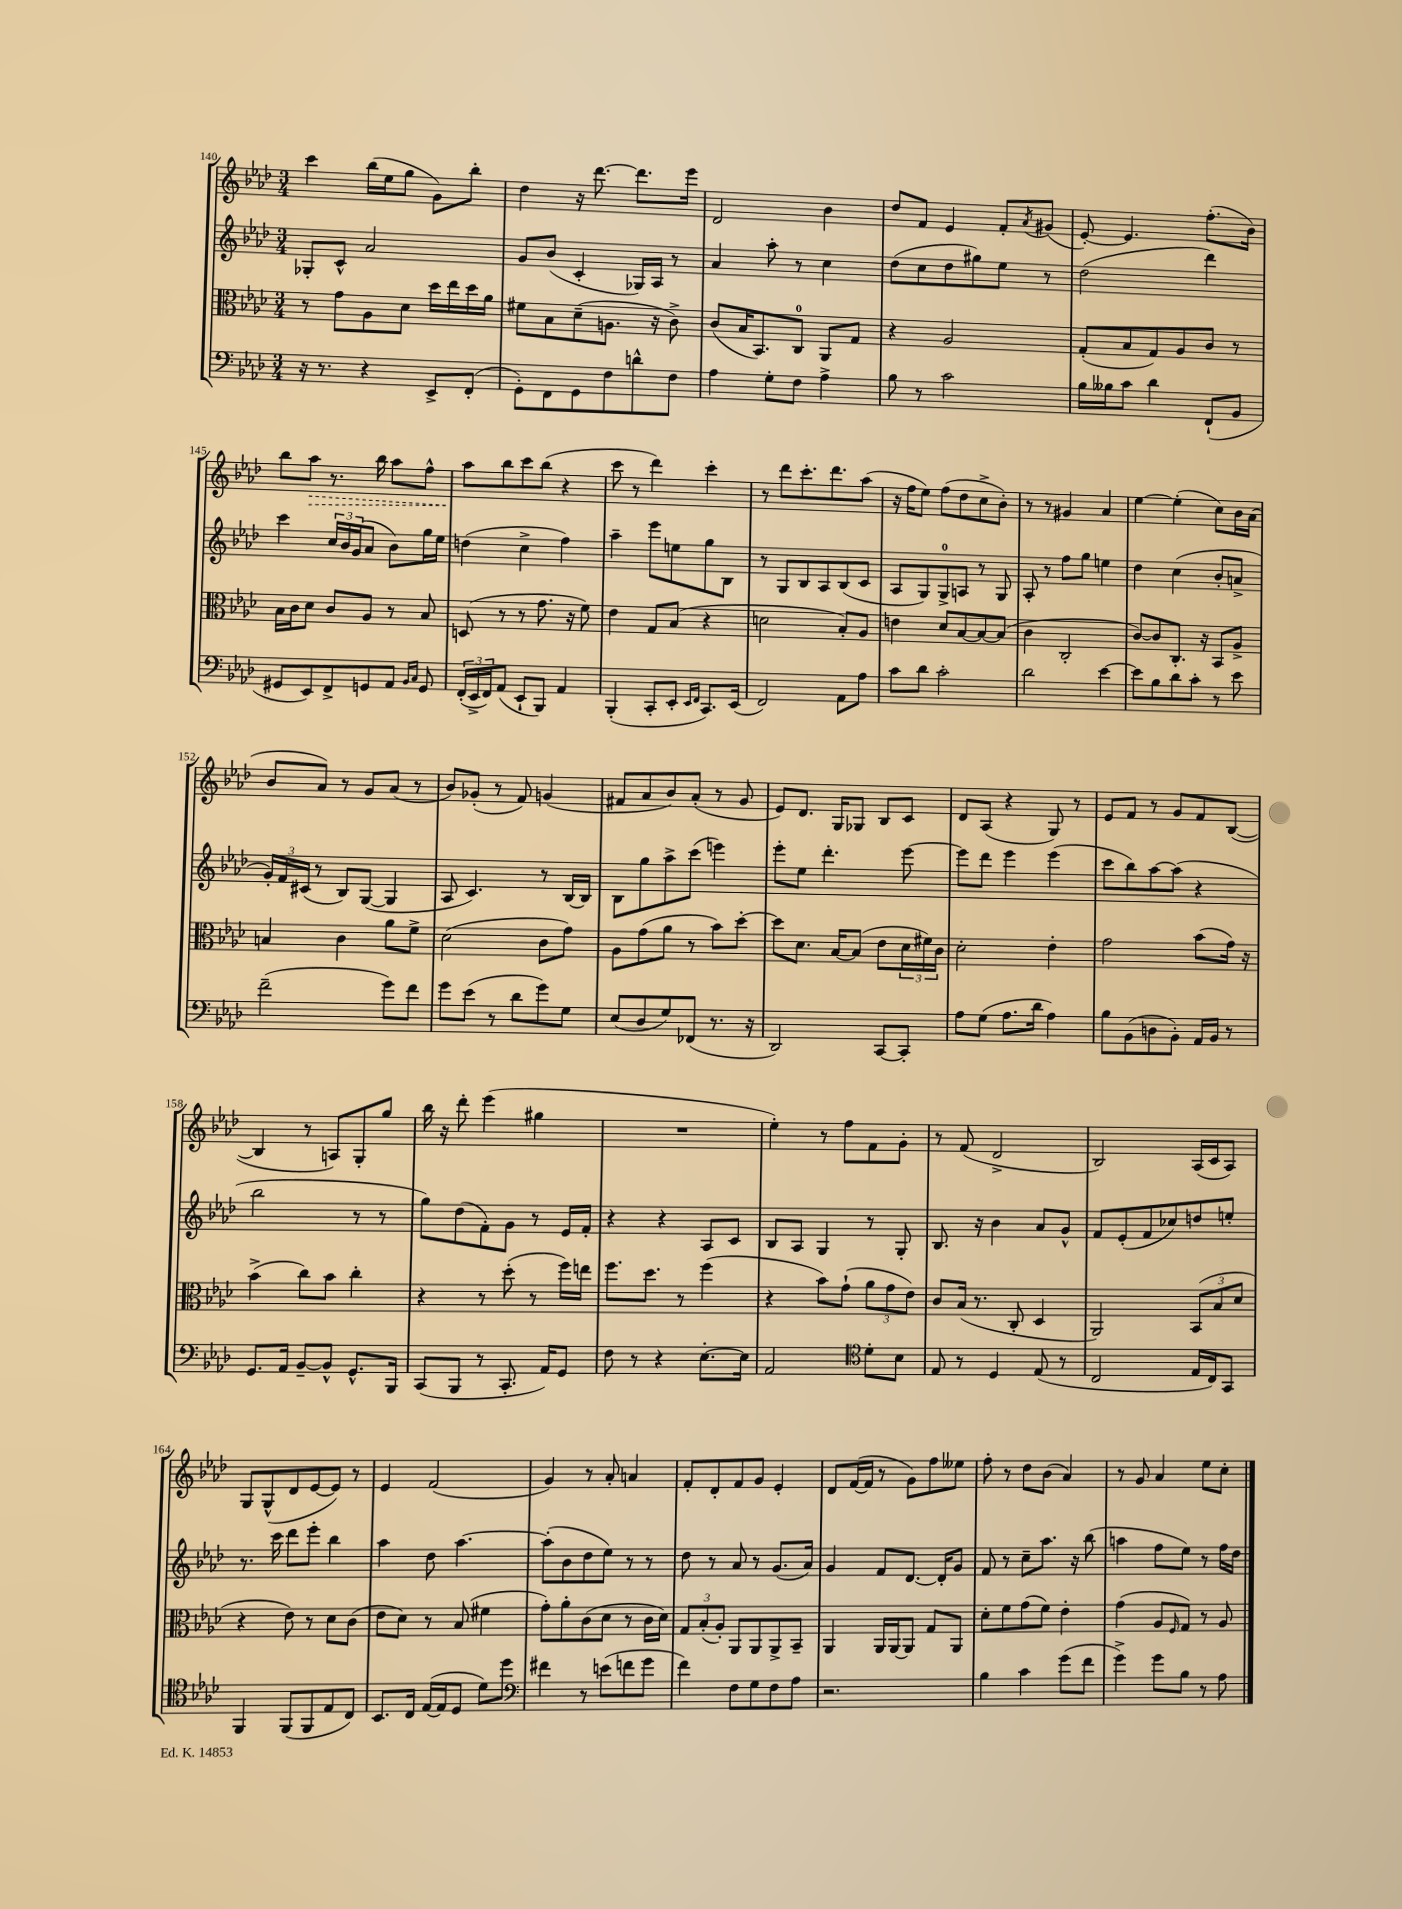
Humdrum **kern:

**kern	**kern	**kern	**kern
*staff4	*staff3	*staff2	*staff1
*clefF4	*clefC3	*clefG2	*clefG2
*k[b-e-a-d-]	*k[b-e-a-d-]	*k[b-e-a-d-]	*k[b-e-a-d-]
*M3/4	*M3/4	*M3/4	*M3/4
16r	8r	8G-'	4ccc
8.r	.	.	.
.	8g	8c^^	.
4r	8A-	2a-	(16bb-
.	.	.	16ee-
.	8d-	.	8gg
8EE-^	16dd-	.	8g)
.	16ee-	.	.
(8FF'	16dd-	.	8bb-'
.	16a-	.	.
=	=	=	=
8GG')	8f#	8g	4dd-
8FF	8B-	(8b-	.
8GG	(8d-~	4c'	16r
.	.	.	[8.ddd-
8F	8.A	.	.
8d^^	.	16G-)	8.ddd-]
.	16r	16A-	.
8F	8c^)	8r	.
.	.	.	16eee-
=	=	=	=
4A-	(8c	4a-	2d-
.	16B-	.	.
.	8.BB-)	.	.
8G'	.	8aa-'	.
8F	8C	8r	.
4A-^	8AA-	4cc	4b-
.	8G	.	.
=	=	=	=
8B-	4r	(8dd-	8dd-
8r	.	8cc	8f
2c	2A-	8dd-	4e-
.	.	8gg#)	.
.	.	8ee-	8f'
.	.	.	8qa-
.	.	8r	(8g#
=	=	=	=
16B-	(8G'	(2dd-	[8e-')
16B--	.	.	.
8c	8B-	.	4.e-]
4d-	8G)	.	.
.	8A-	.	.
(8FF`	8c	4ddd-)	(8.ff'
8BB-	8r	.	.
.	.	.	16b-)
=	=	=	=
8GG#	16B-	4ccc	8bb-
.	16c	.	.
8EE-)	8d-	.	8aa-
8FF^	8c	24cc	8.r
.	.	24b-	.
.	.	(24g	.
8GG	8A-	8a-	.
.	.	.	16bb-
8AA-	8r	8b-)	8aa-
16qqBB-	.	.	.
16qqC	.	.	.
8GG	8B-	16gg	8ff^^
.	.	16ee-	.
=	=	=	=
(24FF'	(8D	(4dd	8aa-
24EE-^	.	.	.
24FF)	.	.	.
(8AA-	8r	.	8bb-
8EE-`	8r	4cc^	8ccc
8BBB-)	8.g	.	(8bb-
4AA-	.	4ff)	4r
.	16r	.	.
.	8f)	.	.
=	=	=	=
(4BBB-'	4e-	4aa-~	8ccc
.	.	.	8r
8CC'	8G	8eee-	4ddd-)
8EE-'	(8B-	8ee	.
16qqEE-	.	.	.
16qqFF	.	.	.
8.CC)	4r	8gg	4ccc'
.	.	8B-	.
(16EE-	.	.	.
=	=	=	=
2FF)	2d	8r	8r
.	.	8G	8ddd-
.	.	8B-	8.ccc'
.	.	8A-	.
.	.	.	8.ddd-
8AA-	8B-')	(8B-	.
8A-	8A-	8c	(8aa-
=	=	=	=
8c	4e	8A-	16r
.	.	.	16ff
8d-	.	8G)	8ee-)
2c'	8d-	8G^	(8ff
.	[8B-	8A	8dd-
.	8B-_	8r	8cc^
.	(8B-]	8G	8b-')
=	=	=	=
2d-	4c	8A-'	8r
.	.	8r	8r
.	2C'	8ff	4g#
.	.	8gg	.
[4e-	.	4ee	4a-
=	=	=	=
8e-]	[8c)	4dd-	[4ee-
8B-	8c]	.	.
8d-	8.C'	(4cc	(4ee-']
8c'	.	.	.
.	16r	.	.
8r	8BB-	8b-'	8cc)
8e-	8A-^	8a^	16b-
.	.	.	(16a-
=	=	=	=
(2f~	4B	24g')	8b-
.	.	24f	.
.	.	(24c#	.
.	.	8r	8a-)
.	4c	8B-)	8r
.	.	([8G	8g
8g)	8a-	4G]	(8a-
8f	8f^	.	8r
=	=	=	=
8g	(2d-	8A-	8b-)
(8e-	.	4.c)	(8g-'
8r	.	.	8r
8d-	.	.	8f)
8g)	8c	8r	(4g
8G	8g)	[16B-	.
.	.	16B-]	.
=	=	=	=
(8E-	8A-	8B-	8f#
8D-	(8g	8gg	8a-
8G)	8a-	8aa-^	8b-)
(8FF-	8r	(8ccc	(8a-'
8.r	8b-)	4eee)	8r
.	[8dd-'	.	8g
16r	.	.	.
=	=	=	=
2DD-)	8dd-]	8eee-'	8e-)
.	8.d-	8ee-	8.d-
.	.	4.ddd-'	.
.	[16B-	.	16G
.	(8B-]	.	8G-
[8CC	8e-	.	8B-
8CC']	24d-	[8eee-	8c
.	24f#)	.	.
.	24c	.	.
=	=	=	=
8A-	2d-'	8eee-]	8d-
(8G	.	8ddd-	(8A-
8.A-	.	4eee-	4r
16d-	.	.	.
4A-)	4e-'	(4eee-	8G)
.	.	.	8r
=	=	=	=
8B-	2g	8ccc	8e-
(8BB-	.	8bb-)	8f
8D	.	[8aa-	8r
8BB-')	.	(8aa-]	8g
16AA-	(8b-	4r	8f
16BB-	.	.	.
8r	16g)	.	([8B-
.	16r	.	.
=	=	=	=
8.GG	(4b-^	2bb-	4B-]
16AA-	.	.	.
[8BB-~	8cc)	.	8r
8BB-^^]	8b-	.	8A)
8.GG^^	4cc'	8r	8G'
.	.	8r	8gg
16BBB-	.	.	.
=	=	=	=
(8CC	4r	8gg)	16bb-
.	.	.	16r
8BBB-	.	(8dd-	8ddd-'
8r	8r	8f')	(4eee-
8.CC'	(8dd-'	8g	.
.	8r	8r	4gg#
16AA-)	.	.	.
8GG	16ff)	16e-	.
.	16ee	16f'	.
=	=	=	=
8F	8.ff	4r	2.r
8r	.	.	.
.	8.dd-	.	.
4r	.	4r	.
.	8r	.	.
[8.E-'	(4ff	8A-	.
.	.	8c	.
16E-]	.	.	.
=	=	=	=
2AA-	4r	8B-	4ee-')
.	.	8A-	.
.	8b-)	4G	8r
.	(8g`	.	8ff
*clefC4	*	*	*
8d-'	12a-	8r	8f
.	12g	.	.
8B-	.	8G'	8g'
.	12e-)	.	.
=	=	=	=
8E-	8c	8.B-	8r
8r	(16B-	.	(8f
.	8.r	16r	.
4D-	.	4b-	2d-^
.	8C'	.	.
(8E-	4D-	8a-	.
8r	.	8g^^	.
=	=	=	=
2C	2AA-)	8f	2B-)
.	.	(8e-'	.
.	.	8f	.
.	.	8cc-)	.
16E-	(12BB-	8dd	(16A-
16C)	.	.	16c
.	12B-	.	.
8GG	.	8ee'	8A-)
.	12d-	.	.
=	=	=	=
4FF	4r	8.r	8G
.	.	.	(8G^^
.	.	16ccc	.
(8FF	8e-)	8ddd-	8d-
8FF	8r	8eee-'	[8e-
8E-	8d-	4bb-	8e-])
8C)	(8c	.	8r
=	=	=	=
8.BB-	8e-	4aa-	4e-
.	8d-)	.	.
16C	.	.	.
([16E-	8r	8dd-	(2f
16E-]	.	.	.
8D-	(8B-	[4.aa-	.
8d-)	4f#	.	.
8dd-	.	.	.
=	=	=	=
*clefF4	*	*	*
4f#	8g')	(8aa-']	4g)
.	8a-'	8b-	.
8r	(8c	8dd-	8r
(8e	8d-	8ee-)	8a-'
8f	8r	8r	4a
8g	16c	8r	.
.	16d-)	.	.
=	=	=	=
4f)	12G	8dd-	8f'
.	(12B-'	.	.
.	.	8r	8d-'
.	12A-')	.	.
8F	8AA-	8a-	8f
8G	8AA-	8r	8g
8F	8AA-^	(8.g	4e-'
8A-	8BB-~	.	.
.	.	16a-)	.
=	=	=	=
2.r	4AA-	4g	8d-
.	.	.	([16f
.	.	.	16f]
.	16AA-	8f	8r
.	[16AA-	.	.
.	8AA-]	[8.d-	8g)
.	8G	.	8ff
.	.	16d-']	.
.	8AA-	8g	8ee--
=	=	=	=
4B-	8d-'	8f	8ff'
.	8f	8r	8r
4c	(8g	8cc~	8dd-
.	8f)	8.aa-	(8b-
(8g	4e-'	.	4a-)
.	.	16r	.
8f	.	(8bb-	.
=	=	=	=
4g^)	(4g	4aa	8r
.	.	.	8g
8g	8A-	8ff	4a-
.	16qqF	.	.
8B-	8G)	8ee-)	.
8r	8r	8r	8ee-
8A-	8A-	16ff	8cc'
.	.	16dd-	.
==	==	==	==
*-	*-	*-	*-
